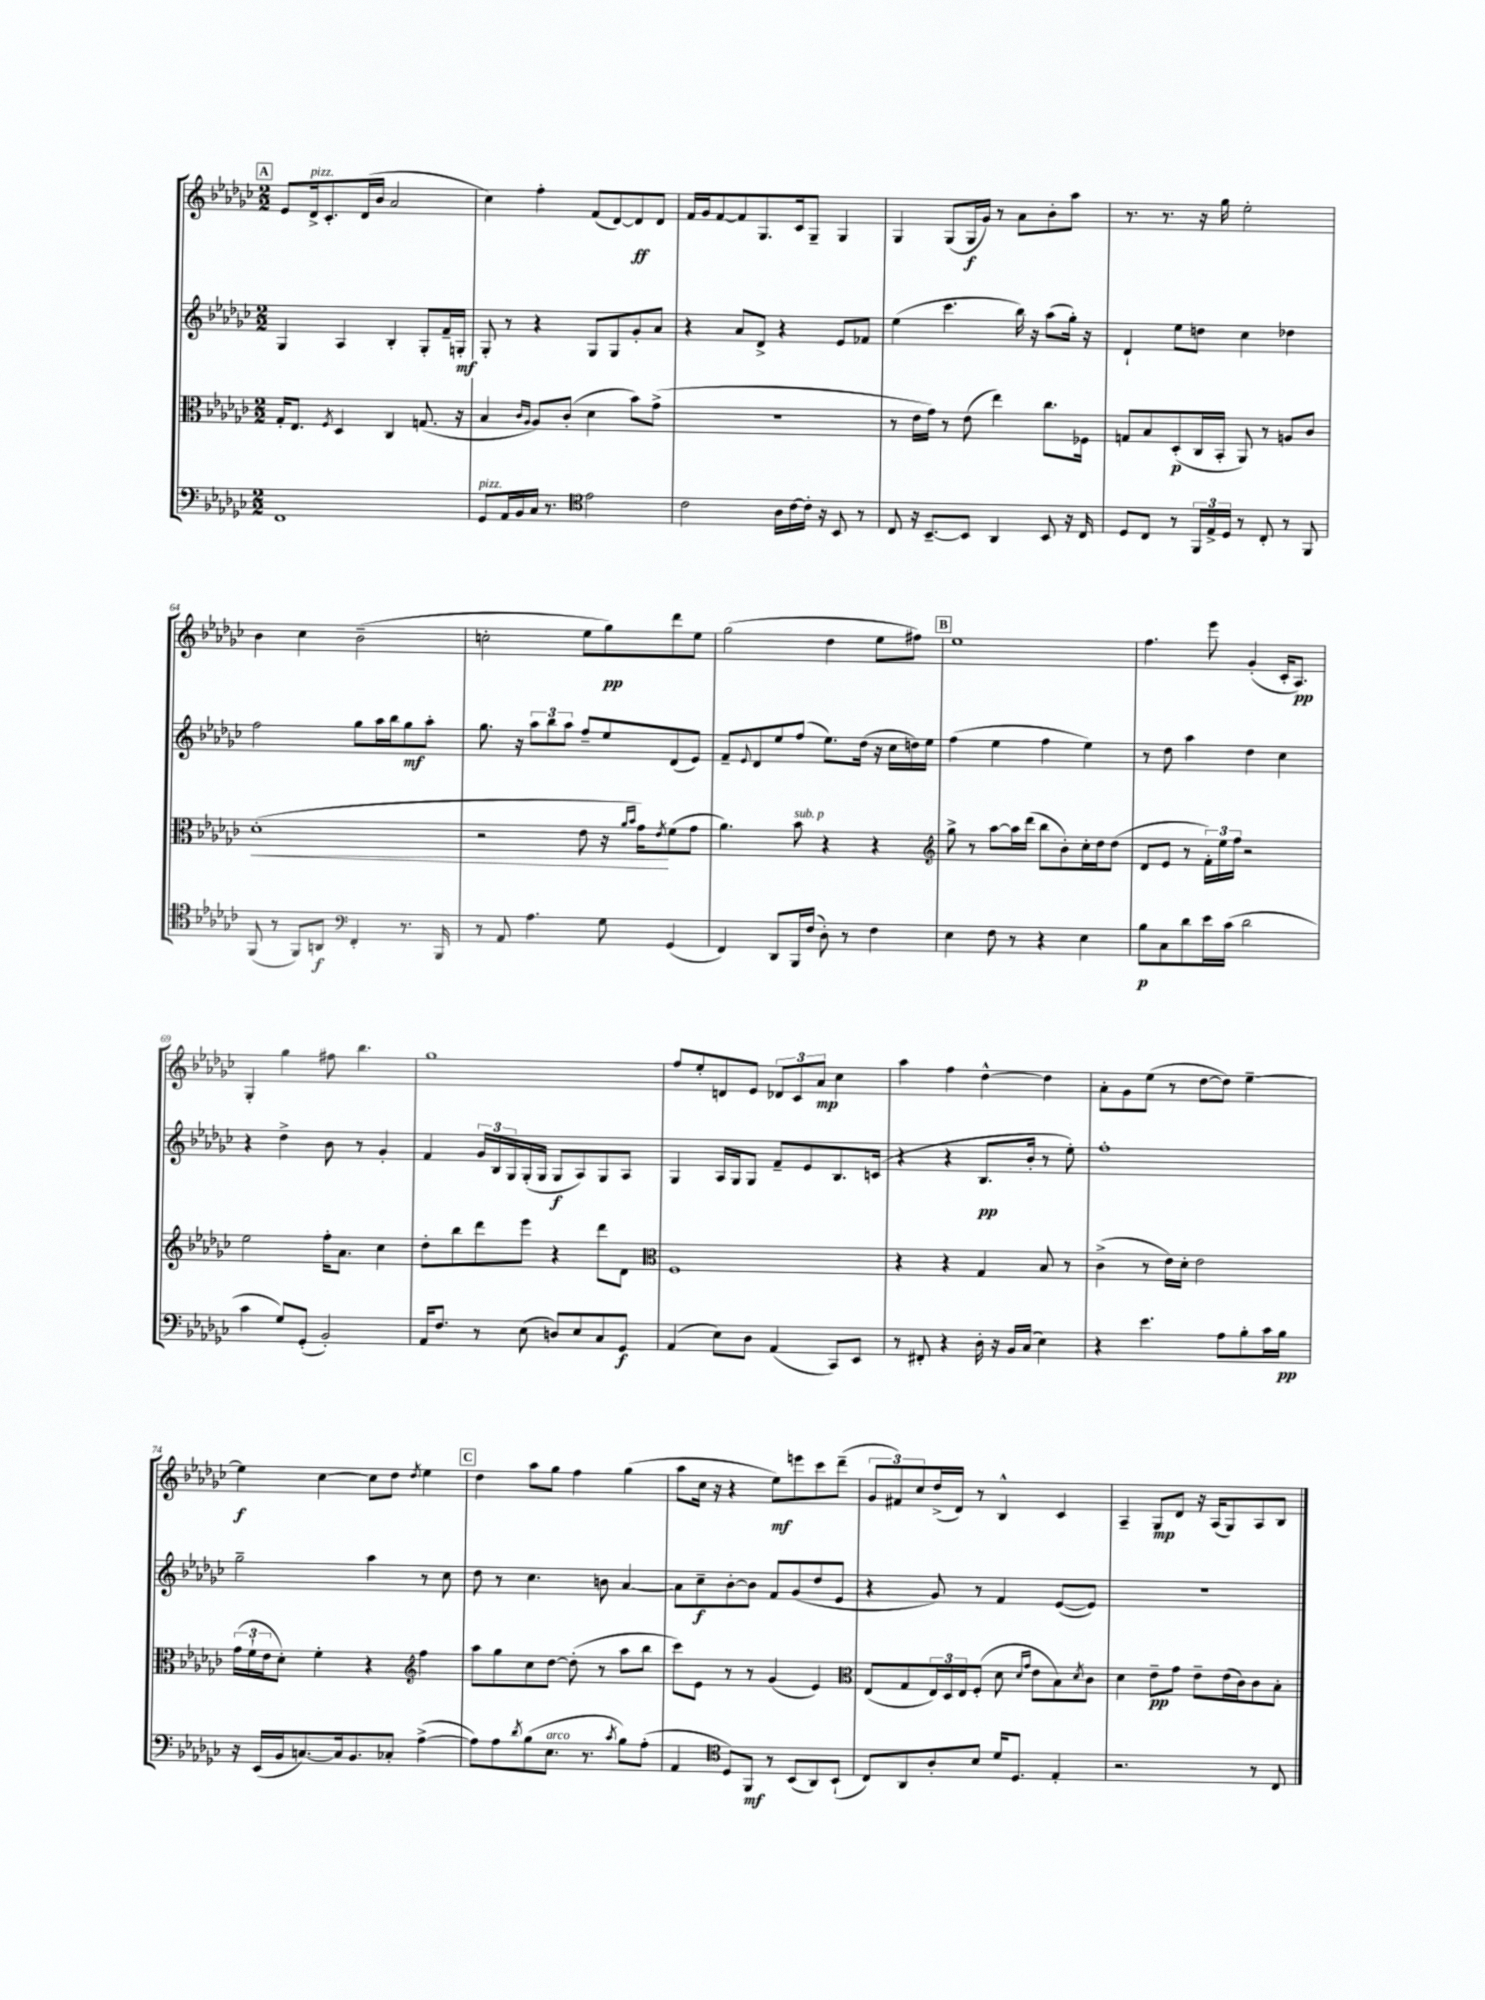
<<
\new StaffGroup <<
\new Staff = "s0" {
    \clef treble \key ges \major \numericTimeSignature \time 2/2
    \mark \markup { \box "A" } ees'8 des'16->^\markup { \italic "pizz." } ces'8.-. des'16( bes'16 aes'2 |
    ces''4) f''4-. f'8( des'8~) des'8\ff des'8 |
    f'16 ges'16 f'8~ f'8 ges8. ces'16 ges8-- ges4 |
    ges4 ges8( ges16\f ges'16) r8 aes'8 bes'8-. aes''8 |
    r8. r8. r16 ges''16 ees''2-. |
    bes'4 ces''4 bes'2--( |
    c''2-. ees''8 ges''8\pp) des'''8 ees''8 |
    ges''2( des''4 ees''8 fis''8) |
    \mark \markup { \box "B" } ees''1 |
    f''4. ees'''8 ges'4-.( ces'16-. aes8.\pp) |
    ges4-. ges''4 fis''8 bes''4. |
    ges''1 |
    f''8 ees''8-. d'8 ees'8 \tuplet 3/2 { des'8 ces'8 aes'8\mp } ces''4 |
    aes''4 f''4 des''4~-^ des''4 |
    aes'8-. ges'8 ees''8( r8 des''8~ des''8) ees''4~-- |
    ees''4\f ces''4~ ces''8 des''8 \acciaccatura { des''8 } ees''4 |
    \mark \markup { \box "C" } des''4 aes''8 ges''8 f''4 ges''4( |
    aes''8 ces''16 r16 r4 ees''8\mf) e'''8 ces'''8 des'''8--( |
    \tuplet 3/2 { ges'8 fis'8) ces''8 } des''16->( des'16) r8 bes4-^ ces'4 |
    aes4-- ges8\mp des'8 r16 aes16( ges8) aes8 bes8 \bar "|." |
}
\new Staff = "s1" {
    \clef treble \key ges \major \numericTimeSignature \time 2/2
    \mark \markup { \box "A" } ges4 aes4 bes4-. ges8-. f'16-- g16-.\mf |
    ges8-. r8 r4 ges8 ges8 ges'8-. aes'8 |
    r4 aes'8 des'8-> r4 ees'8 fes'8 |
    ees''4( ces'''4. bes''16) r16 aes''8( ges''16-.) r16 |
    des'4-! ees''8 d''8 ces''4 des''4 |
    f''2 ges''8 aes''16 bes''16 ges''8\mf aes''8-. |
    ges''8. r16 \tuplet 3/2 { aes''8 bes''8 aes''8 } f''8-- ees''8 des'8( ees'8) |
    f'8-- \appoggiatura { ees'8 } des'8 ees''8 f''8( ees''8.) des''16( r16 ces''16 d''16) ees''16 |
    \mark \markup { \box "B" } f''4( ees''4 f''4 ees''4) |
    r8 des''8 aes''4 des''4 ces''4 |
    r4 des''4-> bes'8 r8 ges'4-. |
    f'4 \tuplet 3/2 { ges'16 bes16 ges16 } ges16-.( ges16 ges8\f aes8) ges8 aes8 |
    ges4 aes16 ges16 ges8 f'8-- ees'8 bes8. c'16( |
    r4 r4 bes8.\pp bes'16-. r8 ees''8-.) |
    f''1-. |
    ges''2-- aes''4 r8 ces''8 |
    \mark \markup { \box "C" } des''8 r8 ces''4. b'8 aes'4~ |
    aes'8 ces''8--\f bes'8~-. bes'8 f'8 ges'8( des''8 ees'8 |
    r4 ges'8) r8 f'4 ees'8~( ees'8) |
    R1 \bar "|." |
}
\new Staff = "s2" {
    \clef alto \key ges \major \numericTimeSignature \time 2/2
    \mark \markup { \box "A" } ges16-. ees8. \acciaccatura { f8 } des4 ces4 g8.( r16 |
    bes4 \grace { ces'16 aes16 } aes8) ces'8-.( des'4 bes'8) ges'8->( |
    R1 |
    r8 ees'16 ges'16) r8 ees'8( ees''4) ces''8. fes16 |
    g8 bes8 des8-.\p( ces16 bes,16-. aes,8) r8 a8 ces'8 |
    des'1-.\<( |
    r2 ees'8 r16 \grace { aes'16 bes'16 } ges'16\!) \acciaccatura { ees'8 } f'8( ges'8 |
    aes'4.) bes'8^\markup { \italic "sub. p" } r4 r4 |
    \mark \markup { \box "B" } \clef treble ges''8-> r8 aes''8~ aes''16 des'''16( bes''8 bes'8-.) ces''16-. des''16 des''8( |
    des'8 ees'8 r8 \tuplet 3/2 { f'16-.) ees''16 f''16 } r2 |
    ees''2 f''16-. aes'8. ces''4 |
    des''8-. bes''8 des'''8 ees'''8 r4 des'''8 des'8 |
    \clef alto f1 |
    r4 r4 ges4 bes8 r8 |
    ces'4->( r8 ees'16) des'16-. ees'2 |
    \tuplet 3/2 { ges'16( f'16-! ees'16 } des'8-.) f'4-. r4 \clef treble f''4 |
    \mark \markup { \box "C" } aes''8 ges''8 ces''8 des''8~ des''8-.( r8 aes''8 bes''8 |
    ces'''8) ees'8 r8 r8 ges'4( ees'4) |
    \clef alto ees8( ges8 \tuplet 3/2 { ees16) des16 ees16 } f8-.( des'8 \grace { des'16 ges'16 } ees'8 bes8) \acciaccatura { des'8 } ces'8 |
    des'4 ees'8--\pp ges'8 ees'8-- ees'16( ces'16) ces'8 bes8-. \bar "|." |
}
\new Staff = "s3" {
    \clef bass \key ges \major \numericTimeSignature \time 2/2
    \mark \markup { \box "A" } f,1 |
    ges,8^\markup { \italic "pizz." } aes,16 bes,16 ces16 r8. \clef tenor ees'2 |
    ces'2 aes16 ces'16~ ces'16-. r16 bes,8 r8 |
    ces8 r16 bes,8.~-- bes,8 aes,4 bes,8 r16 ces16 |
    des8 ces8 r8 \tuplet 3/2 { f,16 ees16-> des16 } r8 ces8-. r8 f,8 |
    f,8( r8 f,8) a,8\f \clef bass f,4-. r8. bes,,16 |
    r8 aes,8 aes4. ges8 ges,4( |
    f,4) des,8 bes,,16 f16( des8-.) r8 f4 |
    \mark \markup { \box "B" } ees4 f8 r8 r4 ees4 |
    bes8\p ces8 des'8 ees'16 ces'16( des'2 |
    ces'4 ges8) ges,8-.( bes,2-.) |
    aes,16 f8. r8 ees8( d8) ees8 ces8 ges,8\f |
    aes,4( ees8) des8 aes,4( ces,8) ees,8 |
    r8 fis,8-. r4 des16-. r16 bes,16 ces16( ees4) |
    r4 ees'4. aes8 bes8-. ces'16 bes16\pp |
    r16 ees,16( bes,16 c8.~) c16 bes,8. ces8-. aes4~->( |
    \mark \markup { \box "C" } aes8) aes8 \acciaccatura { des'8 } bes8( ees8.^\markup { \italic "arco" } r8. \acciaccatura { ces'8 } bes8) aes8-.( |
    aes,4 \clef tenor des8) f,8\mf r8 bes,8( aes,8) bes,8-!( |
    ces8) aes,8 aes8-. bes8 des'16 des8. ees4-. |
    r2. r8 ces8 \bar "|." |
}
>>
>>
\layout { \context { \Score currentBarNumber = #59 } }
